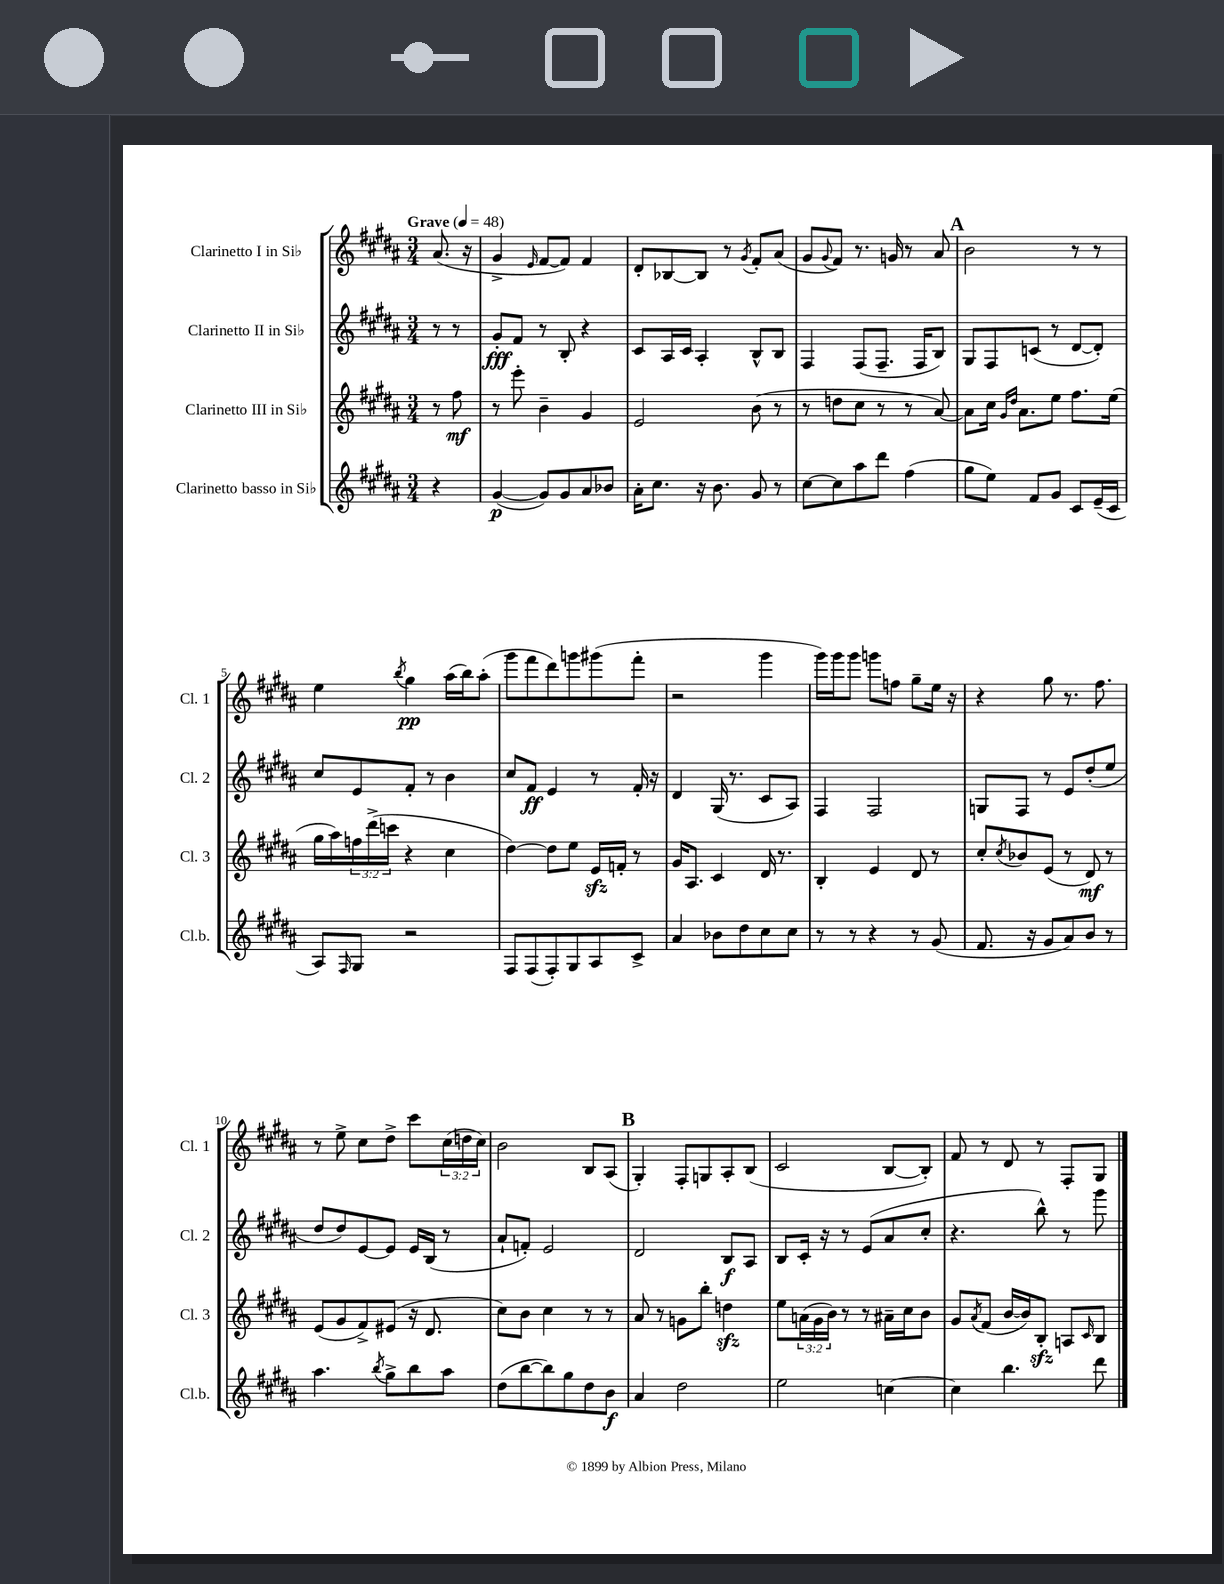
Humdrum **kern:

**kern	**kern	**kern	**kern
*staff4	*staff3	*staff2	*staff1
*clefG2	*clefG2	*clefG2	*clefG2
*k[f#c#g#d#a#]	*k[f#c#g#d#a#]	*k[f#c#g#d#a#]	*k[f#c#g#d#a#]
*M3/4	*M3/4	*M3/4	*M3/4
*MM48	*MM48	*MM48	*MM48
4r	8r	8r	(8.a#/
.	8ff#\	8r	.
.	.	.	16r
=	=	=	=
([4g#/	8r	8g#'/L	4g#^/
.	8eee'\	8f#/J	.
.	.	.	16qqe/
8g#/]L)	4b~\	8r	[8f#/L
8g#/	.	8B'/	8f#/]J)
8a#/	4g#/	4r	4f#/
8b-/J	.	.	.
=	=	=	=
16a#'\LK	2e/	8c#/L	8d#'/L
8.cc#\J	.	.	.
.	.	16A#/L	[8B-/
.	.	16c#/JJ	.
16r	.	4A#'/	8B-/]J
8.b\	.	.	.
.	.	.	8r
.	.	.	8qg#/
8g#/	(8b\	8B^^/L	8f#'/L
8r	8r	8B/J	(8a#/J
=	=	=	=
[8cc#\L	8r	4F#/	8g#/L
.	.	.	8qqg#/
8cc#\]	8dd\L	.	8f#/J)
8aa#\	8cc#\J	(8F#/L	8.r
8ddd#\J	8r	8.F#~/J	.
.	.	.	16g/
(4ff#\	8r	.	8r
.	.	16F#/LK	.
.	[8a#/)	8B/J)	8a#/
=	=	=	=
8gg#\L	8a#\]L	8G#/L	2b\
8ee\J)	16cc#\Jk	8F#/	.
.	16qqg#/LL	.	.
.	16qqdd#/JJ	.	.
.	8.a#\L	.	.
8f#/L	.	(8c/J	.
8g#/J	8ee\J	8r	.
8c#/L	8.ff#\L	[8d#/L	8r
(16e~/L	.	8d#'/]J)	8r
16c#/JJ	(16ee\Jk	.	.
=	=	=	=
8A#/L)	16gg#\LL	8cc#/L	4ee\
.	16aa#\)	.	.
16qqF#/	.	.	.
8G#/J	24ff\	8e/	.
.	(24ddd#^\	.	.
.	24ccc\JJ	.	.
.	.	.	8qbb/
2r	4r	8f#'/J	4gg#\
.	.	8r	.
.	4cc#\	4b\	(16aa#\LL
.	.	.	16bb\J)
.	.	.	(8aa#'\J
=	=	=	=
8F#/L	[4dd#\)	8cc#/L	8ggg#\L
(8F#/	.	8f#/J	8fff#\
8F#'/)	8dd#\]L	4e/	8ddd#\)
8G#/	8ee\J	.	8ggg\
8A#/	16e/LL	8r	(8ggg#\
.	16f'/JJ	.	.
8c#^/J	8r	16f#'/	8fff#'\J
.	.	16r	.
=	=	=	=
4a#/	16g#/LK	4d#/	2r
.	8.A#/J	.	.
8b-\L	4c#/	(16G#/	.
.	.	8.r	.
8dd#\	.	.	.
8cc#\	16d#/	8c#/L	4ggg#\
.	8.r	.	.
8cc#\J	.	8A#/J)	.
=	=	=	=
8r	4B'/	4F#/	16ggg#\LL)
.	.	.	16ggg#\J
8r	.	.	8ggg#\J
4r	4e/	2F#/	8ggg\L
.	.	.	8ff\J
8r	8d#/	.	8gg#~\L
(8g#/	8r	.	16ee\Jk
.	.	.	16r
=	=	=	=
8.f#/	8cc#'/L	8G/L	4r
.	8qcc#/	.	.
.	8b-/	8F#/J	.
16r	.	.	.
8g#/L	(8e/J	8r	8gg#\
8a#/)	8r	8e/L	8.r
8b/J	8d#/)	(8dd#'/	.
.	.	.	8.ff#\
8r	8r	8ee/J	.
=	=	=	=
4.aa#\	(8e/L	8dd#/L	8r
.	8g#/	8dd#/)	8ee^\
.	8f#^/)	[8e/	8cc#\L
8qbb/	.	.	.
8gg#^\L	(8e#/J	8e/]J	8dd#^\J
8bb\	16r	16e/LL	8ccc#\L
.	8.d#/	(16B/JJ	.
8aa#\J	.	8r	(24cc#\L
.	.	.	24dd\
.	.	.	24cc#\JJ)
=	=	=	=
(8dd#\L	8cc#\L)	8a#`/L	2b\
[8bb\	8b\J	8f'/J)	.
8bb\])	4cc#\	2e/	.
8gg#\	.	.	.
8dd#\	8r	.	8B/L
8b\J	8r	.	(8A#/J
=	=	=	=
4a#/	8a#/	2d#/	4G#'/)
.	8r	.	.
2dd#\	8g\L	.	8F#'/L
.	8bb'\J	.	8G/
.	4dd\	8B/L	8A#'/
.	.	8A#/J	(8B/J
=	=	=	=
2ee\	8ee\L	8B/L	2c#/
.	(24a\L	16c#'/Jk	.
.	24g#\	.	.
.	.	16r	.
.	24b\JJ)	.	.
.	8r	8r	.
.	8r	(8e/L	.
[4cc\	16a#~\LL	8a#/	[8B/L
.	16cc#\J	.	.
.	8b\J	8cc#'/J	8B'/]J)
=	=	=	=
4cc\]	8g#/L	4.r	8f#/
.	8qa#/	.	.
.	(8f#/J	.	8r
4.bb\	[16b/LL	.	8d#/
.	16b/]J)	.	.
.	8B'/J	8bb^^\)	8r
.	8A/L	8r	8F#'/L
.	16qqc#/	.	.
8ddd#\	8B/J	8ggg#\	8G#/J
==	==	==	==
*-	*-	*-	*-
